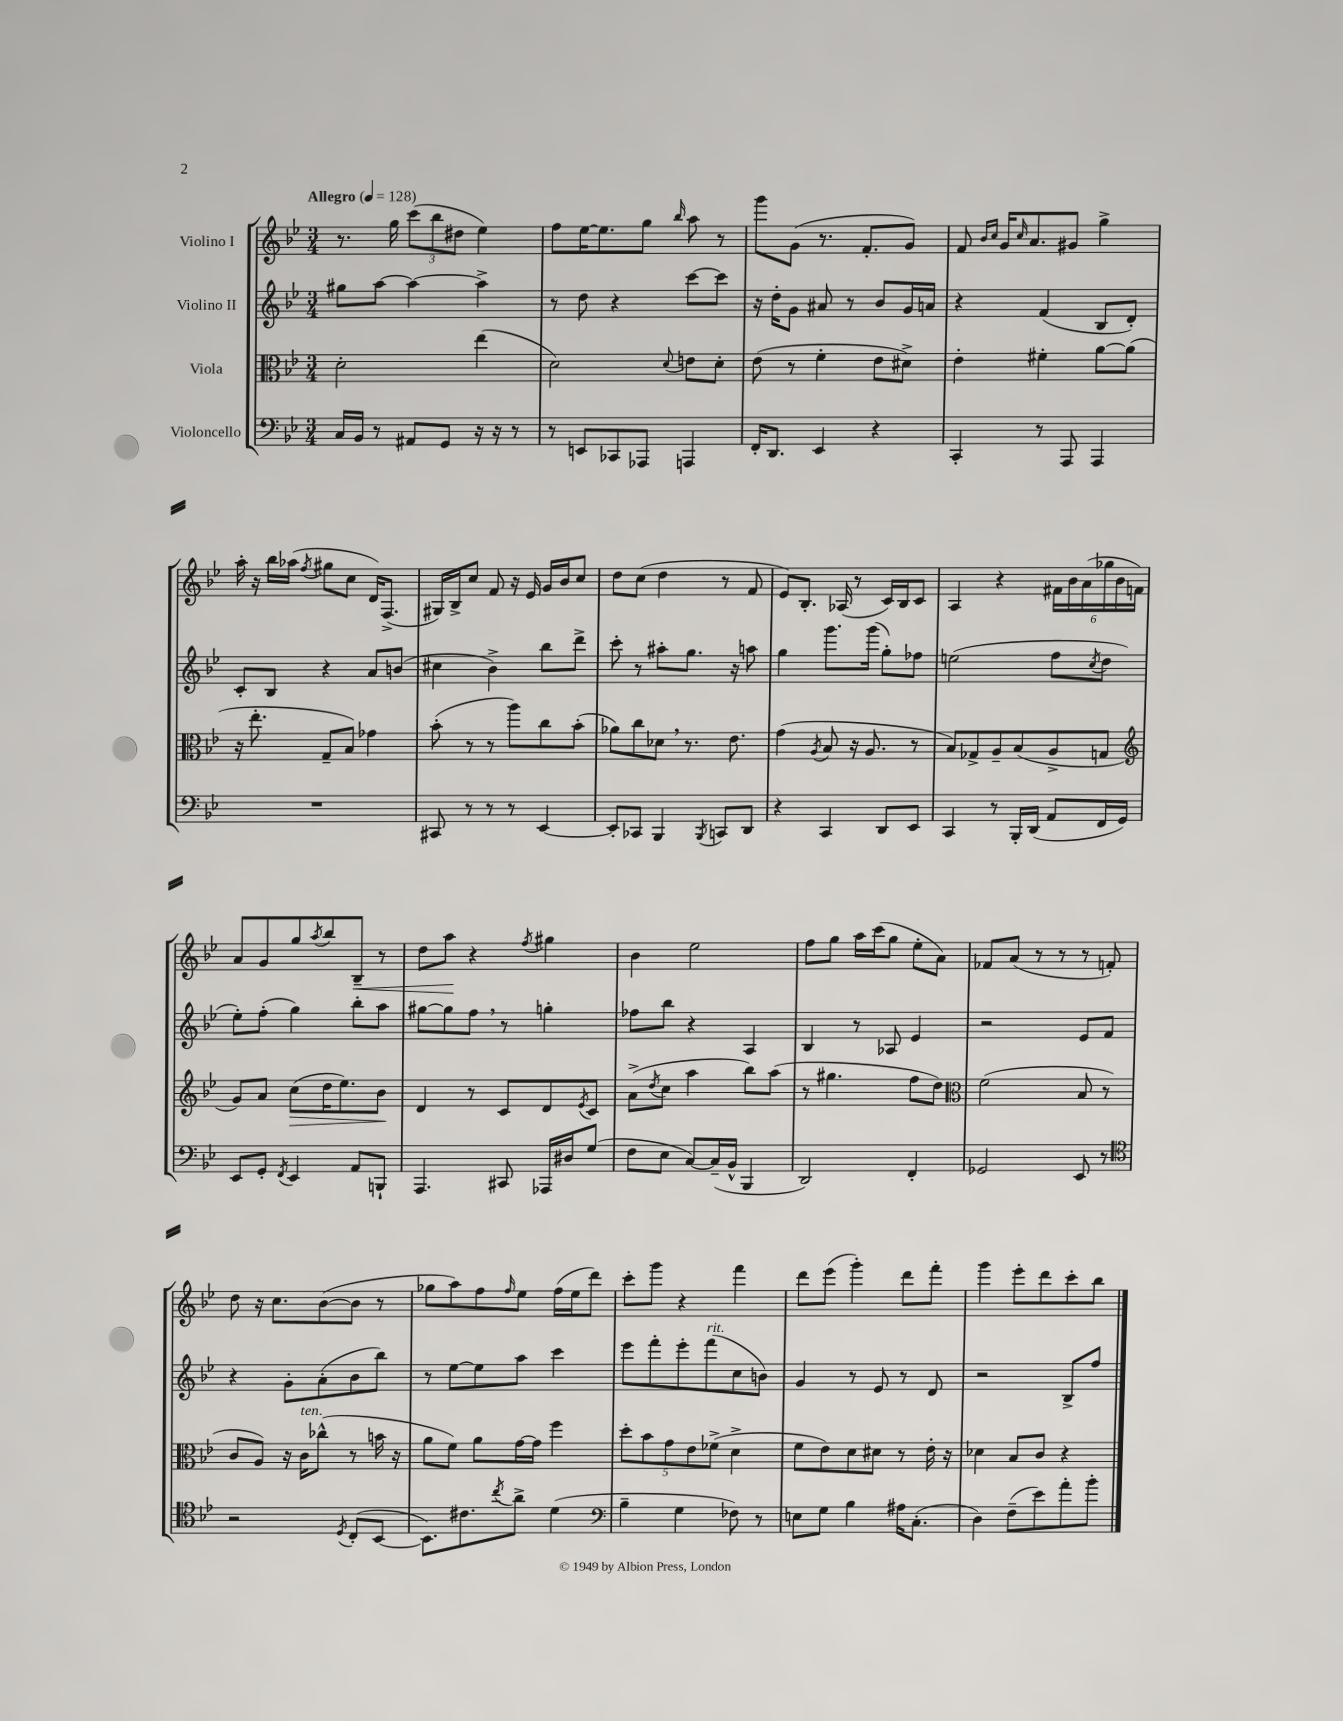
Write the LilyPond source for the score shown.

<<
\new StaffGroup <<
\new Staff = "s0" \with { instrumentName = "Violino I" } {
    \clef treble \key bes \major \numericTimeSignature \time 3/4 \tempo "Allegro" 4 = 128
    r8. g''16 \tuplet 3/2 { c'''8( bes''8 dis''8 } ees''4) |
    f''8 ees''16~ ees''8. g''8 \grace { bes''16 } a''8 r8 |
    g'''8 g'8( r8. f'8.-. g'8) |
    f'8 \grace { bes'16 c''16 } g'16 \grace { c''16 } a'8. gis'8 g''4-> |
    a''16-. r16 bes''16 aes''16( \acciaccatura { f''8 } gis''8 c''8 d'16) f8.->( |
    gis16) bes16-> c''8 f'8 r16 ees'16 g'16 bes'16 c''8 |
    d''8 c''8( d''4 r8 f'8 |
    ees'8) bes8.-. aes16( r8 c'16) bes16 c'8 |
    a4 r4 \tuplet 6/4 { fis'16 bes'16 a'16( ges''16 bes'16 f'16) } |
    a'8 g'8 g''8 \acciaccatura { a''8 } bes''8 bes8--\< r8 |
    d''8 a''8\! r4 \acciaccatura { f''8 } gis''4 |
    bes'4 ees''2 |
    f''8 g''8 a''16 c'''16( g''8 ees''8-. a'8) |
    fes'8 a'8( r8 r8 r8 f'8-.) |
    d''8 r16 c''8. bes'8~( bes'8 r8 |
    ges''8 a''8) f''8 \grace { f''16 } ees''8 f''16( ees''16 d'''8) |
    c'''8-. g'''8 r4 f'''4 |
    d'''8 ees'''8( g'''4-.) d'''8 f'''8-. |
    g'''4 ees'''8-. d'''8 c'''8-. bes''8 \bar "|." |
}
\new Staff = "s1" \with { instrumentName = "Violino II" } {
    \clef treble \key bes \major \numericTimeSignature \time 3/4
    gis''8 a''8~ a''4~ a''4-> |
    r8 d''8 r4 c'''8~ c'''8 |
    r16 d''16-. g'8 ais'8 r8 bes'8 g'16 a'16 |
    r4 f'4( bes8 d'8-.) |
    c'8-. bes8 r4 a'8 b'8( |
    cis''4 bes'4->) bes''8 d'''8-> |
    c'''8-. r8 ais''8-. g''8. r16 a''8 |
    g''4 g'''8. g'''16( g''8-.) fes''8 |
    e''2( f''8 \acciaccatura { c''8 } d''8 |
    ees''8-.) f''8-.( g''4) bes''8-. a''8 |
    gis''8~ gis''8 f''8 \breathe r8 g''4-. |
    fes''8 bes''8 r4 a4 |
    bes4 r8 aes8 ees'4 |
    r2 ees'8 f'8 |
    r4 g'8-. a'8-.( bes'8 bes''8) |
    r8 ees''8~ ees''8 a''8 c'''4 |
    ees'''8 f'''8-. ees'''8-. f'''8^\markup { \italic "rit." }( c''8 b'8) |
    g'4 r8 ees'8 r8 d'8 |
    r2 bes8-> f''8 \bar "|." |
}
\new Staff = "s2" \with { instrumentName = "Viola" } {
    \clef alto \key bes \major \numericTimeSignature \time 3/4
    d'2-. ees''4( |
    d'2) \appoggiatura { d'8 } e'8 d'8-. |
    ees'8( r8 f'4-. ees'8 dis'8->) |
    ees'4-. fis'4-. a'8~ a'8( |
    r16 ees''8.-. g8-- bes8) ges'4 |
    bes'8-.( r8 r8 a''8) c''8 bes'8-.( |
    aes'8) c''8 des'8 \breathe r8. ees'8. |
    g'4( \acciaccatura { a8 } bes8 r16 a8. r8 |
    bes8) ges8-> a8-- bes8( a8-> g8 |
    \clef treble g'8) a'8 c''8\>( d''16 ees''8.) bes'8\! |
    d'4 r8 c'8 d'8 \acciaccatura { ees'8 } c'8 |
    a'8->( \acciaccatura { d''8 } c''8 a''4 bes''8) a''8( |
    r8 gis''4. f''8 d''8) |
    \clef alto f'2( bes8 r8 |
    c'8 a8) r16 c'16^\markup { \italic "ten." } ces''8-^( r8 b'16 r16 |
    a'8 f'8) a'8 g'16~ g'16 f''4 |
    \tuplet 5/4 { d''8-. bes'8 g'8 ees'8 fes'8->( } d'4-> |
    f'8 ees'8) d'8 dis'8 r8 ees'16-. r16 |
    des'4 bes8 c'8 r4 \bar "|." |
}
\new Staff = "s3" \with { instrumentName = "Violoncello" } {
    \clef bass \key bes \major \numericTimeSignature \time 3/4
    c16 bes,16 r8 ais,8 g,8 r16 r16 r8 |
    r8 e,8 ces,8 aes,,8 a,,4 |
    f,16-. d,8. ees,4 r4 |
    c,4-. r8 a,,8 a,,4 |
    R2. |
    cis,8 r8 r8 r8 ees,4~ |
    ees,8-. ces,8 bes,,4 \acciaccatura { bes,,8 } c,8 d,8 |
    r4 c,4 d,8 ees,8 |
    c,4 r8 bes,,16-. d,16( a,8 f,16 g,16) |
    ees,8 g,8-. \acciaccatura { f,8 } ees,4 a,8 b,,8-! |
    a,,4. cis,8 aes,,16 dis16 g8( |
    f8 ees8 c8~) c16--( bes,16-^ bes,,4 |
    d,2) f,4-. |
    ges,2 ees,8 r8 |
    \clef tenor r2 \acciaccatura { d8 } c8-.( bes,8~ |
    bes,8.) cis'8. \acciaccatura { c''8 } a'8-> d'4( |
    \clef bass bes4-- g4 fes8) r8 |
    e8 g8 bes4 ais16 c8.-.( |
    d4) f8--( ees'8) a'8-. bes'8-. \bar "|." |
}
>>
>>
\layout { \context { \Score \remove "Bar_number_engraver" } }
